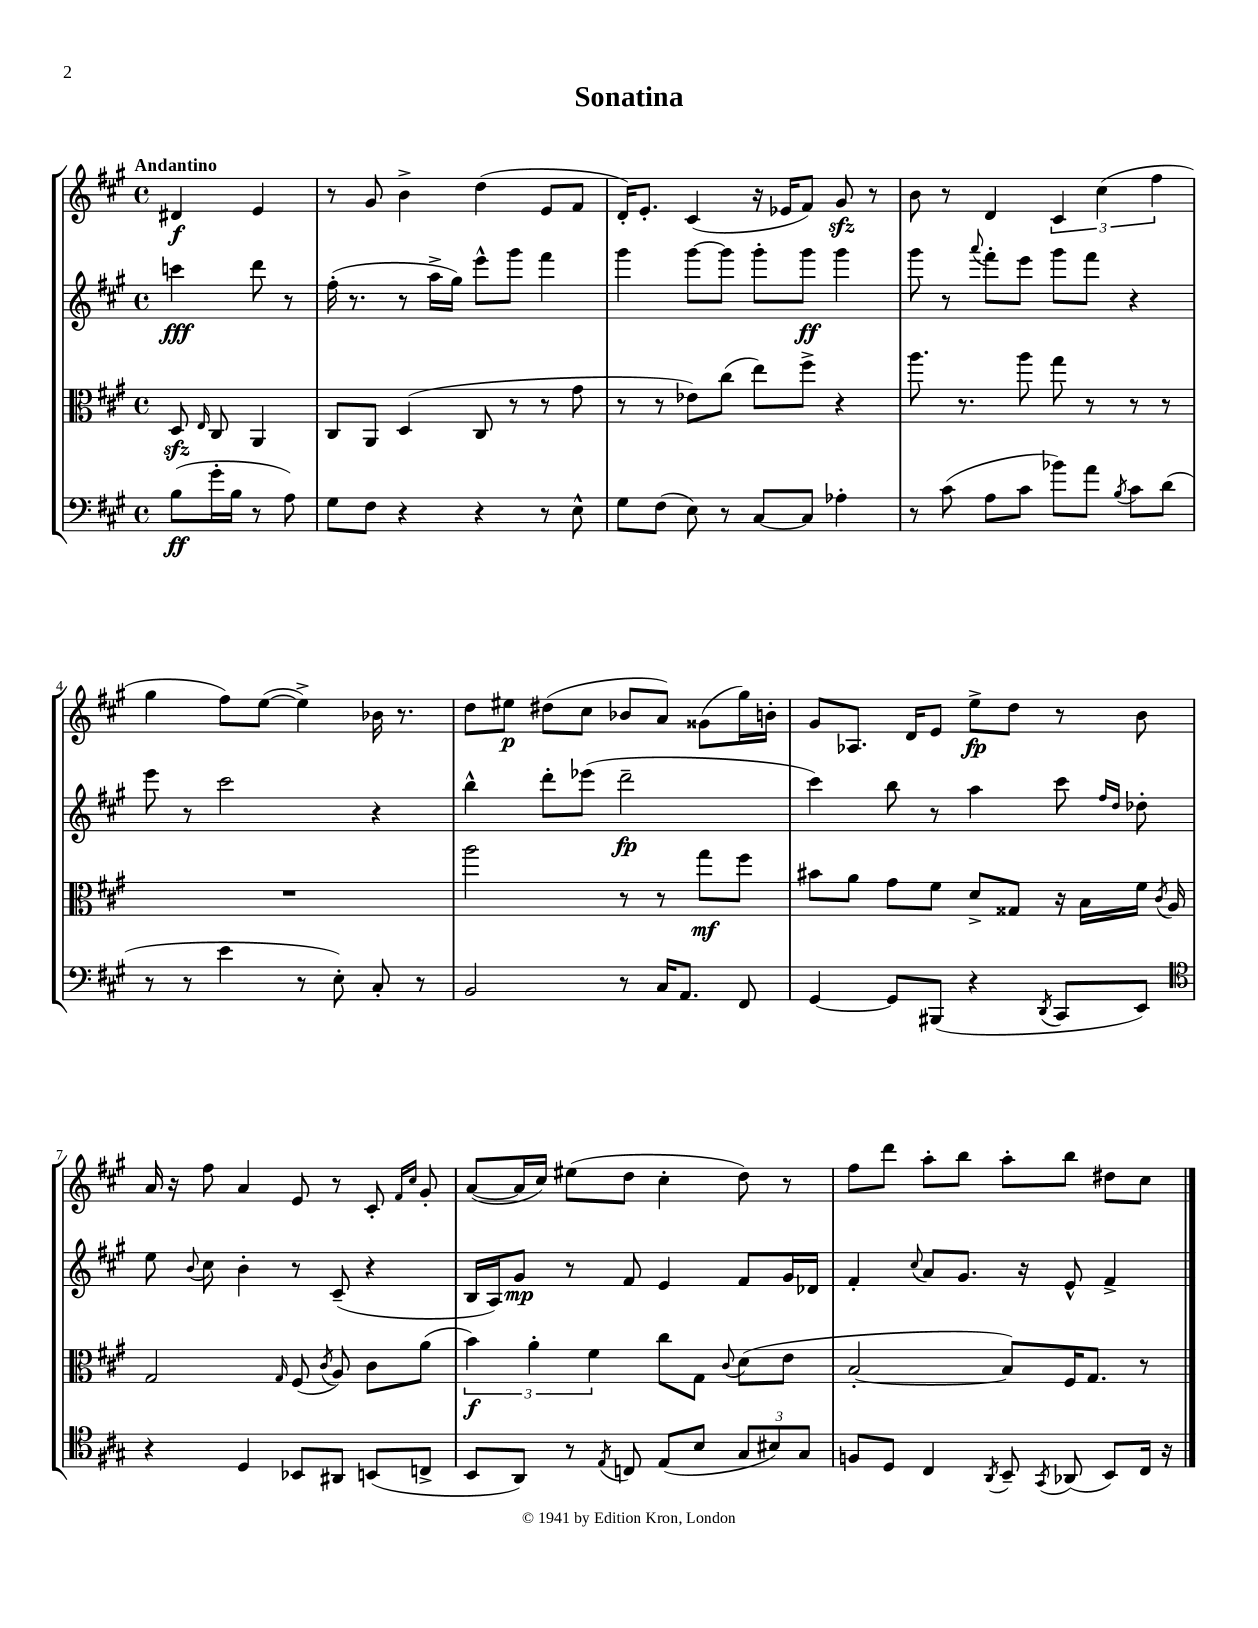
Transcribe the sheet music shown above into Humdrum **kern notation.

**kern	**dynam	**kern	**dynam	**kern	**dynam	**kern	**dynam
*part4	*part4	*part3	*part3	*part2	*part2	*part1	*part1
*staff4	*staff4	*staff3	*staff3	*staff2	*staff2	*staff1	*staff1
*clefF4	*	*clefC3	*	*clefG2	*	*clefG2	*
*k[f#c#g#]	*	*k[f#c#g#]	*	*k[f#c#g#]	*	*k[f#c#g#]	*
*M4/4	*	*M4/4	*	*M4/4	*	*M4/4	*
*met(c)	*	*met(c)	*	*met(c)	*	*met(c)	*
=	=	=	=	=	=	=	=
!	!	!	!	!	!	!LO:TX:a:B:t=Andantino	!
(8B\L	ff	8Dzz/	.	4cccn\	fff	4d#X/	f
.	.	16qqE/	.	.	.	.	.
16g#'\L	.	8C#/	.	.	.	.	.
16B\JJ	.	.	.	.	.	.	.
8r	.	4AA/	.	8ddd\	.	4e/	.
8A\)	.	.	.	8r	.	.	.
=1	=1	=1	=1	=1	=1	=1	=1
8G#\L	.	8C#/L	.	(16ff#'\	.	8r	.
.	.	.	.	8.r	.	.	.
8F#\J	.	8AA/J	.	.	.	8g#/	.
4r	.	(4D/	.	8r	.	4b^\	.
.	.	.	.	16aa^\LL	.	.	.
.	.	.	.	16gg#\JJ)	.	.	.
4r	.	8C#/	.	8eee^^\L	.	(4dd\	.
.	.	8r	.	8ggg#\J	.	.	.
8r	.	8r	.	4fff#\	.	8e/L	.
8E^^\	.	8g#\	.	.	.	8f#/J	.
=2	=2	=2	=2	=2	=2	=2	=2
8G#\L	.	8r	.	4ggg#\	.	16d'/KL)	.
.	.	.	.	.	.	8.e'/J	.
(8F#\J	.	8r	.	.	.	.	.
8E\)	.	8e-X\L)	.	[8ggg#\L	.	(4c#/	.
8r	.	(8cc#\J	.	8ggg#\J]	.	.	.
[8C#/L	.	8ee\L)	.	8ggg#'\L	.	16r	.
.	.	.	.	.	.	16e-X/KL	.
8C#/J]	.	8ff#^\J	.	8ggg#\J	ff	8f#/J)	.
4A-X'\	.	4r	.	4ggg#\	.	8g#zz/	.
.	.	.	.	.	.	8r	.
=3	=3	=3	=3	=3	=3	=3	=3
8r	.	8.aa\	.	8ggg#\	.	8b\	.
(8c#\	.	.	.	8r	.	8r	.
.	.	8.r	.	.	.	.	.
.	.	.	.	8qqaaa/	.	.	.
8A\L	.	.	.	8fff#'\L	.	4d/	.
8c#\J	.	8aa\	.	8eee\J	.	.	.
8b-X\L)	.	8gg#\	.	8ggg#\L	.	6c#/	.
8a\J	.	8r	.	8fff#\J	.	.	.
.	.	.	.	.	.	(6cc#\	.
8qB/	.	.	.	.	.	.	.
8c#\L	.	8r	.	4r	.	.	.
.	.	.	.	.	.	6ff#\	.
(8d\J	.	8r	.	.	.	.	.
!!LO:LB:g=z
=4	=4	=4	=4	=4	=4	=4	=4
8r	.	1r	.	8eee\	.	4gg#\	.
8r	.	.	.	8r	.	.	.
4e\	.	.	.	2ccc#\	.	8ff#\L)	.
.	.	.	.	.	.	([8ee\J	.
8r	.	.	.	.	.	4ee^\])	.
8E'\)	.	.	.	.	.	.	.
8C#'/	.	.	.	4r	.	16b-X\	.
.	.	.	.	.	.	8.r	.
8r	.	.	.	.	.	.	.
=5	=5	=5	=5	=5	=5	=5	=5
2BB/	.	2aa\	.	4bb^^\	.	8dd\L	.
.	.	.	.	.	.	8ee#X\J	p
.	.	.	.	8ddd'\L	.	(8dd#X\L	.
.	.	.	.	(8eee-X\J	.	8cc#\J	.
8r	.	8r	.	2ddd~\	fp	8b-X/L	.
16C#/KL	.	8r	.	.	.	8a/J)	.
8.AA/J	.	.	.	.	.	.	.
.	.	8gg#\L	mf	.	.	(8g##X\L	.
8FF#/	.	8ff#\J	.	.	.	16gg#\L)	.
.	.	.	.	.	.	16bn'\JJ	.
=6	=6	=6	=6	=6	=6	=6	=6
[4GG#/	.	8b#X\L	.	4ccc#\)	.	8g#/L	.
.	.	8a\J	.	.	.	8.A-X/J	.
8GG#/L]	.	8g#\L	.	8bb\	.	.	.
.	.	.	.	.	.	16d/KL	.
(8BBB#X/J	.	8f#\J	.	8r	.	8e/J	.
4r	.	8d^/L	.	4aa\	.	8ee^\L	fp
.	.	8G##X/J	.	.	.	8dd\J	.
8qDD/	.	.	.	.	.	.	.
8CC#/L	.	16r	.	8ccc#\	.	8r	.
.	.	16B\LL	.	.	.	.	.
.	.	.	.	16qqff#/LL	.	.	.
.	.	.	.	16qqdd/JJ	.	.	.
8EE/J)	.	16f#\JJ	.	8dd-X'\	.	8b\	.
.	.	8qc#/	.	.	.	.	.
.	.	16A/	.	.	.	.	.
!!LO:LB:g=z
=7	=7	=7	=7	=7	=7	=7	=7
*clefC4	*	*	*	*	*	*	*
4r	.	2G#/	.	8ee\	.	16a/	.
.	.	.	.	.	.	16r	.
.	.	.	.	8qqb/	.	.	.
.	.	.	.	8cc#\	.	8ff#\	.
4D/	.	.	.	4b'\	.	4a/	.
.	.	16qqG#/	.	.	.	.	.
8BB-X/L	.	(8F#/	.	8r	.	8e/	.
.	.	8qc#/	.	.	.	.	.
8AA#X/J	.	8A/)	.	(8c#~/	.	8r	.
(8BBn/L	.	8c#\L	.	4r	.	8c#'/	.
.	.	.	.	.	.	16qqf#/LL	.
.	.	.	.	.	.	16qqcc#/JJ	.
8Cn^/J	.	(8a\J	.	.	.	8g#'/	.
=8	=8	=8	=8	=8	=8	=8	=8
8BB/L	.	6b\)	f	16B/LL	.	([8a/L	.
.	.	.	.	16A/J)	.	.	.
8AA/J)	.	.	.	8g#/J	mp	16a/L]	.
.	.	6a'\	.	.	.	.	.
.	.	.	.	.	.	16cc#/JJ)	.
8r	.	.	.	8r	.	(8ee#X\L	.
.	.	6f#\	.	.	.	.	.
8qE/	.	.	.	.	.	.	.
8Cn/	.	.	.	8f#/	.	8dd\J	.
(8E/L	.	8cc#\L	.	4e/	.	4cc#'\	.
8B/J	.	8G#\J	.	.	.	.	.
.	.	8qqc#/	.	.	.	.	.
12G#/L	.	(8d\L	.	8f#/L	.	8dd\)	.
12B#X/)	.	.	.	.	.	.	.
.	.	8e\J	.	16g#/L	.	8r	.
12G#/J	.	.	.	.	.	.	.
.	.	.	.	16d-X/JJ	.	.	.
=9	=9	=9	=9	=9	=9	=9	=9
8Fn/L	.	[2B'/	.	4f#'/	.	8ff#\L	.
8D/J	.	.	.	.	.	8ddd\J	.
.	.	.	.	8qqcc#/	.	.	.
4C#/	.	.	.	8a/L	.	8aa'\L	.
.	.	.	.	8.g#/J	.	8bb\J	.
8qAA/	.	.	.	.	.	.	.
8BB~/	.	8B/L])	.	.	.	8aa'\L	.
.	.	.	.	16r	.	.	.
8qGG#/	.	.	.	.	.	.	.
(8AA-X/	.	16F#/K	.	8e^^/	.	8bb\J	.
.	.	8.G#/J	.	.	.	.	.
8BB/L)	.	.	.	4f#^/	.	8dd#X\L	.
16C#/Jk	.	8r	.	.	.	8cc#\J	.
16r	.	.	.	.	.	.	.
==	==	==	==	==	==	==	==
*-	*-	*-	*-	*-	*-	*-	*-
